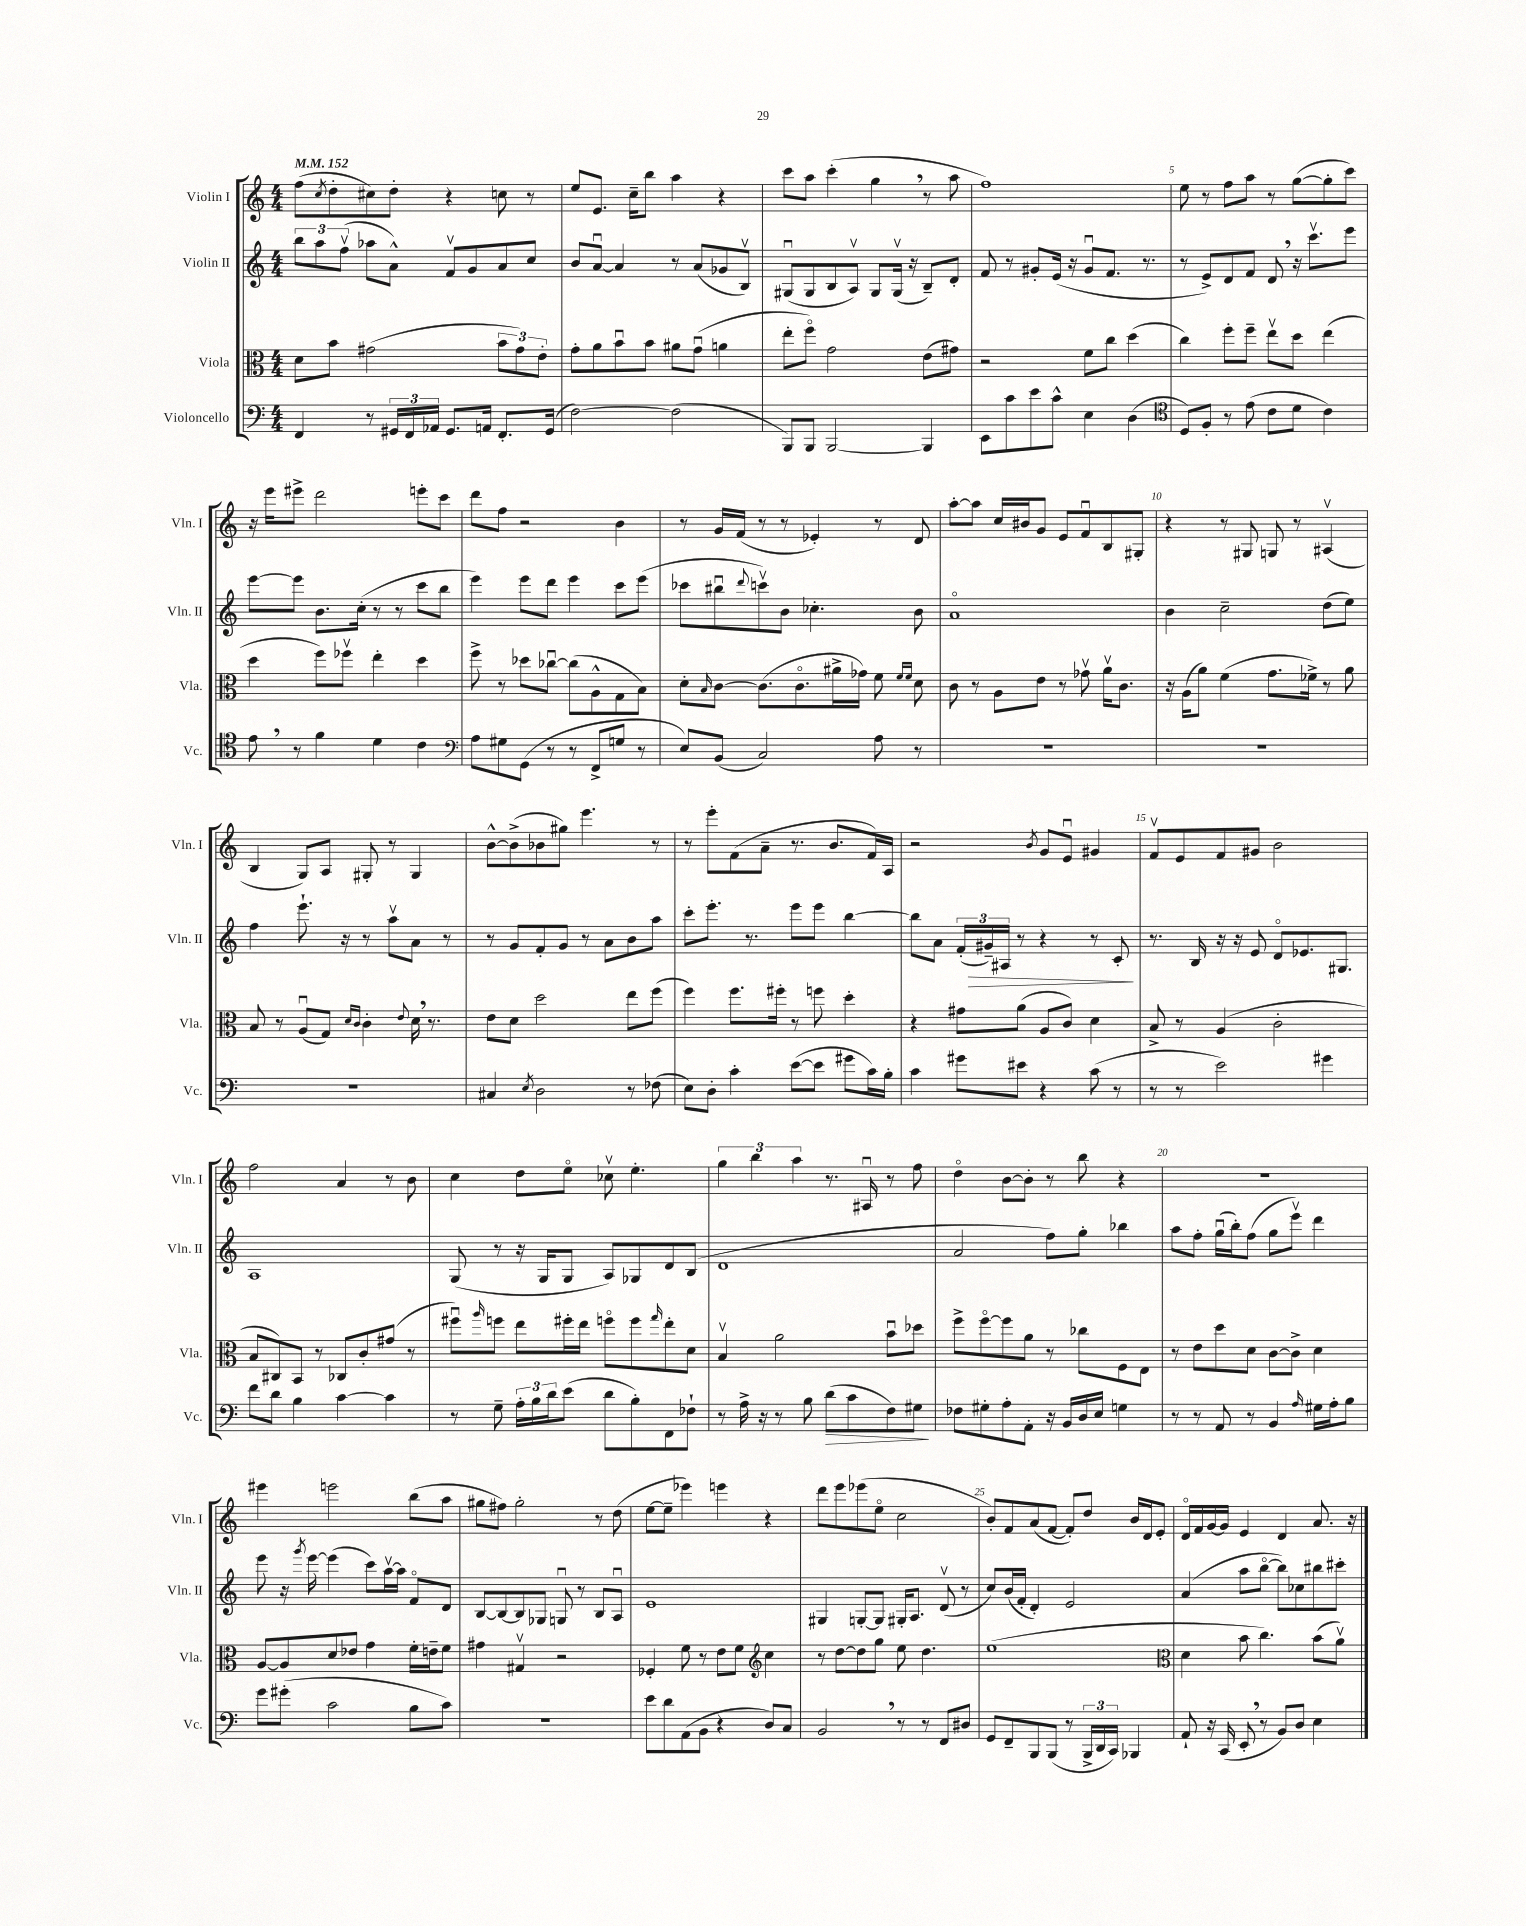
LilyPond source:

<<
\new StaffGroup <<
\new Staff = "s0" \with { instrumentName = "Violin I" shortInstrumentName = "Vln. I" } {
    \clef treble \key c \major \numericTimeSignature \time 4/4 \tempo 4 = 152
    f''8( \acciaccatura { c''8 } d''8-. cis''8) d''8-. r4 c''8 r8 |
    e''8 e'8. c''16-- b''8 a''4 r4 |
    c'''8 a''8 c'''4-.( g''4 \breathe r8 a''8 |
    f''1) |
    e''8 r8 f''8 a''8 r8 g''8~( g''8-. c'''8) |
    r16 e'''16 eis'''8-> d'''2 e'''8-. c'''8 |
    d'''8 f''8 r2 b'4 |
    r8 g'16 f'16( r8 r8 ees'4-.) r8 d'8 |
    a''8~-. a''8 c''16 bis'16 g'8 e'8 f'8\downbow b8 gis8-. |
    r4 r8 gis8 g8 r8 ais4\upbow( |
    b4 g8) a8 gis8-. r8 gis4 |
    b'8~-^ b'8->( bes'8 gis''8) e'''4. r8 |
    r8 e'''8-. f'8( a'8-- r8. b'8. f'16) a16 |
    r2 \acciaccatura { b'8 } g'8 e'8\downbow gis'4 |
    f'8\upbow e'8 f'8 gis'8 b'2 |
    f''2 a'4 r8 b'8 |
    c''4 d''8 e''8\flageolet ces''8\upbow e''4.-. |
    \tuplet 3/2 { g''4 b''4 a''4 } r8. ais16\downbow r8 f''8 |
    d''4\flageolet b'8~ b'8-. r8 b''8 r4 |
    R1 |
    eis'''4 e'''2 b''8( a''8 |
    gis''8 fis''8) gis''2-. r8 d''8( |
    e''8~ e''8-- ees'''4) e'''4 r4 |
    d'''8 e'''8 ees'''8( e''8\flageolet c''2 |
    b'8-.) f'8 a'8( f'8~ f'8-.) d''8 b'16 d'16 e'8-. |
    d'16\flageolet f'16 g'16~ g'16 e'4 d'4 a'8. r16 \bar "|." |
}
\new Staff = "s1" \with { instrumentName = "Violin II" shortInstrumentName = "Vln. II" } {
    \clef treble \key c \major \numericTimeSignature \time 4/4
    \tuplet 3/2 { b''8 a''8 f''8\upbow( } aes''8 a'8-^) f'8\upbow g'8 a'8 c''8 |
    b'8 a'8~\downbow a'4 r8 a'8( ges'8 b8\upbow) |
    gis8\downbow( gis8 b8 a8\upbow) gis8 gis16\upbow( r16 b8--) d'8-. |
    f'8 r8 gis'8-. e'16( r16 gis'8\downbow f'8. r8. |
    r8 e'8->) d'8 f'8 d'8 \breathe r16 c'''8.\upbow e'''8 |
    e'''8~ e'''8 b'8. c''16-.( r8 r8 c'''8 b''8 |
    e'''4) e'''8 d'''8 e'''4 c'''8 e'''8( |
    ces'''8 bis''8\downbow \appoggiatura { d'''8 } c'''8\upbow) b'8 ces''4.-. b'8 |
    a'1\flageolet |
    b'4 c''2-- d''8( e''8) |
    f''4 e'''8.-! r16 r8 a''8\upbow a'8 r8 |
    r8 g'8 f'8-. g'8 r8 a'8 b'8 a''8 |
    c'''8-. e'''8.-. r8. e'''8 e'''8 b''4~ |
    b''8 a'8 \tuplet 3/2 { f'16-.( gis'16--\>) ais16 } r8 r4 r8 c'8-.\! |
    r8. b16 r16 r16 e'8 d'8\flageolet ees'8. gis8. |
    a1 |
    g8( r8 r16 g16 g8 a8) ges8 d'8 b8( |
    d'1 |
    a'2 f''8) g''8-. bes''4 |
    a''8 f''8-. g''16\downbow( b''16-.) f''8( g''8 e'''8\upbow) d'''4 |
    e'''8 r16 \acciaccatura { g'''8 } e'''16~ e'''4( c'''8) a''16~\upbow a''16 f'8\flageolet d'8 |
    b8~ b8~ b8 ges8 g8\downbow r8 b8 a8\downbow |
    e'1 |
    gis4 g8~-. g8 gis16-. a8. d'8\upbow( r8 |
    c''8) b'16( f'16-. d'4-.) e'2 |
    a'4( a''8 b''8~\flageolet b''8) ces''8 bis''8 cis'''8-. \bar "|." |
}
\new Staff = "s2" \with { instrumentName = "Viola" shortInstrumentName = "Vla." } {
    \clef alto \key c \major \numericTimeSignature \time 4/4
    d'8 b'8 gis'2( \tuplet 3/2 { b'8 gis'8) e'8-. } |
    g'8-. a'8 b'8\downbow b'8 ais'8 g'8\downbow( a'4 |
    e''8-. f''8\flageolet) g'2 e'8( gis'8) |
    r2 f'8 c''8 d''4( |
    c''4) f''8-. f''8-- e''8\upbow d''8 e''4( |
    d''4 f''8) fes''8\upbow e''4-. d''4 |
    f''8-> r8 des''8 ces''8~\downbow ces''8( a8-^ g8 b8) |
    d'8-. \grace { b16 } c'8~ c'8.( c'8.\flageolet ais'16-> ges'16) f'8 \grace { f'16 f'16 } d'8 |
    c'8 r8 a8 e'8 r8 ges'8\upbow a'16\upbow c'8. |
    r16 a16( a'8) f'4( g'8. fes'16->) r8 a'8 |
    b8 r8 a8\downbow( g8) \grace { d'16 c'16 } c'4-. \appoggiatura { e'8 } d'16 \breathe r8. |
    e'8 d'8 d''2 e''8 f''8( |
    f''4) f''8. fis''16-. r8 f''8 d''4-. |
    r4 gis'8 a'8( a8 c'8) d'4 |
    b8-> r8 a4( c'2-. |
    b8 cis8) b,8 r8 ces8 c'8-. gis'8( r8 |
    fis''8\downbow) \grace { a''16 } f''8 e''8 fis''16-. e''16 f''8\flageolet f''8 \grace { g''16 } e''8-. d'8 |
    b4\upbow a'2 b'8\downbow des''8 |
    f''8-> f''8~\flageolet f''8 a'8 r8 ces''8 f8 e8 |
    r8 e'8 d''8 d'8 c'8~ c'8-> d'4 |
    a8~ a8 d'8 ees'8 g'4 f'16-. e'16-- f'8 |
    gis'4 gis4\upbow r2 |
    fes4-. f'8 r8 e'8 f'8 \clef treble c''4 |
    r8 d''8~ d''8 g''8 e''8 d''4. |
    e''1( |
    \clef alto d'4 b'8 c''4.) b'8( a'8\upbow) \bar "|." |
}
\new Staff = "s3" \with { instrumentName = "Violoncello" shortInstrumentName = "Vc." } {
    \clef bass \key c \major \numericTimeSignature \time 4/4
    f,4 r8 \tuplet 3/2 { gis,16 f,16 aes,16 } gis,8. a,16 f,8.-. gis,16( |
    f2~) f2( |
    b,,8) b,,8 b,,2~ b,,4 |
    e,8 c'8 e'8 c'8-^ e4 d4( |
    \clef tenor d8) f8-. r8 e'8( c'8 d'8 c'4) |
    e'8 \breathe r8 f'4 d'4 c'4 |
    \clef bass a8 gis8 g,8( r8 r8 f,8-> g8 r8 |
    e8) b,8( c2) a8 r8 |
    R1 |
    R1 |
    R1 |
    cis4 \acciaccatura { e8 } d2 r8 fes8( |
    e8) d8-. c'4-. e'8~( e'8 gis'8 c'16) b16-. |
    c'4 gis'8 eis'8 r4 c'8( r8 |
    r8 r8 e'2) gis'4 |
    f'8 d'8 b4 c'4~ c'4 |
    r8 g8-- \tuplet 3/2 { a16-. b16 d'16 } e'8( d'8 b8-.) f,8 fes8-! |
    r8 a16-> r16 r8 b8 d'8\>( c'8 f8) gis8\! |
    fes8 gis8-. a8-. a,8-. r16 b,16 d16 e16 g4 |
    r8 r8 a,8 r8 b,4 \grace { a16 } gis16 a16-. b8 |
    g'8 gis'8-.( c'2 b8 c'8) |
    r1 |
    e'8 d'8 a,8( b,8 r4 d8) c8 |
    b,2 \breathe r8 r8 f,8 dis8 |
    g,8 f,8-- b,,8 b,,8( r8 \tuplet 3/2 { b,,16-> d,16 c,16) } bes,,4 |
    a,8-! r16 c,16( e,8-. \breathe r8 b,8) d8 e4 \bar "|." |
}
>>
>>
\layout { \context { \Score \override BarNumber.break-visibility = ##(#f #t #t) barNumberVisibility = #(every-nth-bar-number-visible 5) } }
